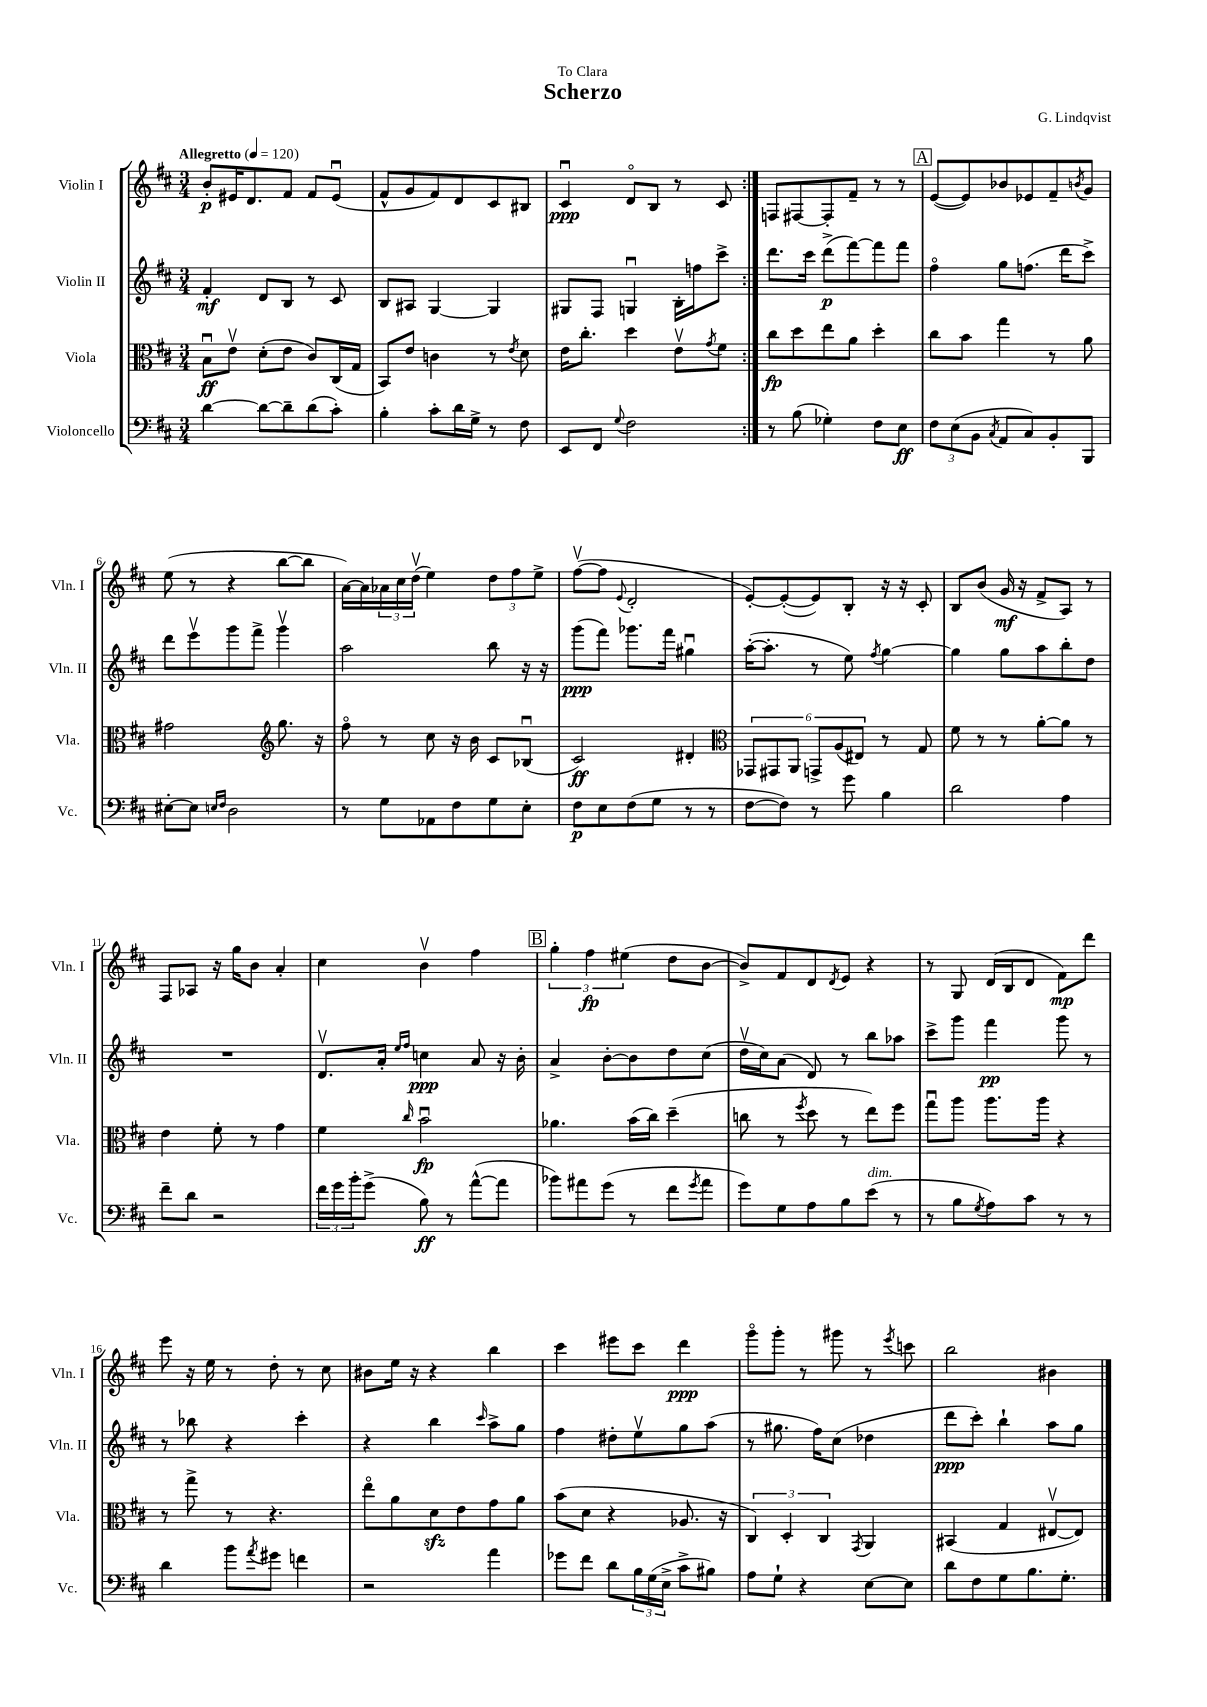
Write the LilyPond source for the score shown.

\header { title = "Scherzo" composer = "G. Lindqvist" dedication = "To Clara" }
<<
\new StaffGroup <<
\new Staff = "s0" \with { instrumentName = "Violin I" shortInstrumentName = "Vln. I" } {
    \clef treble \key d \major \numericTimeSignature \time 3/4 \tempo "Allegretto" 4 = 120
    \repeat volta 2 { b'8-.\p eis'16 d'8. fis'8 fis'8 eis'8\downbow( |
    fis'8-^ g'8 fis'8) d'8 cis'8 bis8 |
    cis'4\downbow\ppp d'8\flageolet b8 r8 cis'8 | }
    f8 fis8~ fis8-. fis'8-- r8 r8 |
    \mark \markup { \box "A" } e'8~( e'8) bes'8 ees'8 fis'8-- \acciaccatura { b'8 } g'8 |
    e''8( r8 r4 b''8~ b''8 |
    a'16~) a'16 \tuplet 3/2 { aes'16 cis''16 d''16\upbow( } e''4) \tuplet 3/2 { d''8 fis''8 e''8-> } |
    fis''8~\upbow( fis''8 \appoggiatura { e'8 } d'2-. |
    e'8~-.) e'8~-.( e'8) b8-. r16 r16 cis'8-. |
    b8 b'8( g'16\mf r16 fis'8-> a8) r8 |
    fis8 aes8 r16 g''16 b'8 a'4-. |
    cis''4 b'4\upbow fis''4 |
    \mark \markup { \box "B" } \tuplet 3/2 { g''4-. fis''4\fp eis''4( } d''8 b'8~ |
    b'8->) fis'8 d'8 \acciaccatura { d'8 } e'8 r4 |
    r8 g8 d'16( b16 d'8 fis'8\mp) d'''8 |
    e'''8 r16 e''16 r8 d''8-. r8 cis''8 |
    bis'8 e''16 r16 r4 b''4 |
    cis'''4 eis'''8 cis'''8 d'''4\ppp |
    g'''8\flageolet g'''8-. r8 gis'''8 r8 \acciaccatura { e'''8 } c'''8 |
    b''2 bis'4 \bar "|." |
}
\new Staff = "s1" \with { instrumentName = "Violin II" shortInstrumentName = "Vln. II" } {
    \clef treble \key d \major \numericTimeSignature \time 3/4
    \repeat volta 2 { fis'4-.\mf d'8 b8 r8 cis'8 |
    b8 ais8 g4~ g4 |
    gis8 fis8 g4\downbow b16-. f''16 cis'''8-> | }
    d'''8. cis'''16 d'''8->\p( fis'''8~) fis'''8 fis'''8 |
    \mark \markup { \box "A" } fis''4\flageolet g''8 f''8.( d'''16 cis'''8->) |
    d'''8 e'''8\upbow g'''8 fis'''8-> g'''4\upbow |
    a''2 b''8 r16 r16 |
    g'''8\ppp( fis'''8) ges'''8. fis'''16 gis''4\downbow |
    a''16~-.( a''8.-. r8 e''8) \acciaccatura { fis''8 } g''4~ |
    g''4 g''8 a''8 b''8-. d''8 |
    R2. |
    d'8.\upbow a'16-. \grace { e''16 fis''16 } c''4\ppp a'8 r16 b'16-. |
    \mark \markup { \box "B" } a'4-> b'8~-. b'8 d''8 cis''8( |
    d''16\upbow cis''16) a'8( d'8) r8 b''8 aes''8 |
    cis'''8-> g'''8 fis'''4\pp g'''8 r8 |
    r8 bes''8 r4 cis'''4-. |
    r4 b''4 \grace { cis'''16 } a''8-> g''8 |
    fis''4 dis''8-. e''8\upbow g''8 a''8( |
    r8 gis''8. fis''16) cis''8( des''4 |
    d'''8\ppp cis'''8-.) b''4-! a''8 g''8 \bar "|." |
}
\new Staff = "s2" \with { instrumentName = "Viola" shortInstrumentName = "Vla." } {
    \clef alto \key d \major \numericTimeSignature \time 3/4
    \repeat volta 2 { b8\downbow\ff e'8\upbow d'8-.( e'8 cis'8) cis16( g16 |
    b,8) e'8 c'4 r8 \acciaccatura { e'8 } d'8 |
    e'16 cis''8.-. d''4 e'8\upbow \acciaccatura { g'8 } fis'8 | }
    cis''8\fp d''8 e''8 a'8 d''4-. |
    \mark \markup { \box "A" } cis''8 b'8 g''4 r8 a'8 |
    gis'2 \clef treble g''8. r16 |
    fis''8\flageolet r8 cis''8 r16 b'16 cis'8 bes8\downbow( |
    cis'2\ff) dis'4-. |
    \clef alto \tuplet 6/4 { ges,8 gis,8 a,8 g,8-> a8( eis8) } r8 g8 |
    fis'8 r8 r8 a'8~-. a'8 r8 |
    e'4 fis'8-. r8 g'4 |
    fis'4 \grace { cis''16 } b'2\downbow\fp |
    \mark \markup { \box "B" } aes'4. b'16( cis''16) d''4--( |
    c''8 r8 \acciaccatura { fis''8 } d''8 r8 e''8) fis''8 |
    g''8\downbow a''8 a''8. a''16 r4 |
    r8 g''8-> r8 r4. |
    e''8\flageolet a'8 d'8\sfz e'8 g'8 a'8 |
    b'8( d'8 r4 aes8. r16 |
    \tuplet 3/2 { cis4) d4-. cis4 } \acciaccatura { g,8 } a,4 |
    bis,4( g4 eis8~\upbow eis8) \bar "|." |
}
\new Staff = "s3" \with { instrumentName = "Violoncello" shortInstrumentName = "Vc." } {
    \clef bass \key d \major \numericTimeSignature \time 3/4
    \repeat volta 2 { d'4~ d'8~ d'8-- d'8( cis'8-.) |
    b4-. cis'8-. d'16 g16-> r8 fis8 |
    e,8 fis,8 \appoggiatura { g8 } fis2 | }
    r8 b8( ges4-.) fis8 e8\ff |
    \mark \markup { \box "A" } \tuplet 3/2 { fis8 e8( b,8 } \acciaccatura { cis8 } a,8 cis8) b,8-. b,,8 |
    eis8~-. eis8 \grace { e16 fis16 } d2 |
    r8 g8 aes,8 fis8 g8 e8-. |
    fis8\p e8 fis8( g8 r8 r8 |
    fis8~ fis8) r8 g'8 b4 |
    d'2 a4 |
    fis'8-- d'8 r2 |
    \tuplet 3/2 { fis'16 g'16 b'16-. } g'8->( b8\ff) r8 a'8~-^( a'8 |
    \mark \markup { \box "B" } bes'8) ais'8 g'8( r8 fis'8 \acciaccatura { g'8 } ais'8 |
    g'8) g8 a8 b8 e'8^\markup { \italic "dim." }( r8 |
    r8 b8 \acciaccatura { g8 } a8) cis'8 r8 r8 |
    d'4 b'8 \acciaccatura { a'8 } gis'8 f'4 |
    r2 a'4 |
    ges'8 fis'8 d'8 \tuplet 3/2 { b16 g16( e16-> } cis'8-> bis8) |
    a8 g8-! r4 e8~ e8 |
    d'8 fis8 g8 b8. g8.-. \bar "|." |
}
>>
>>
